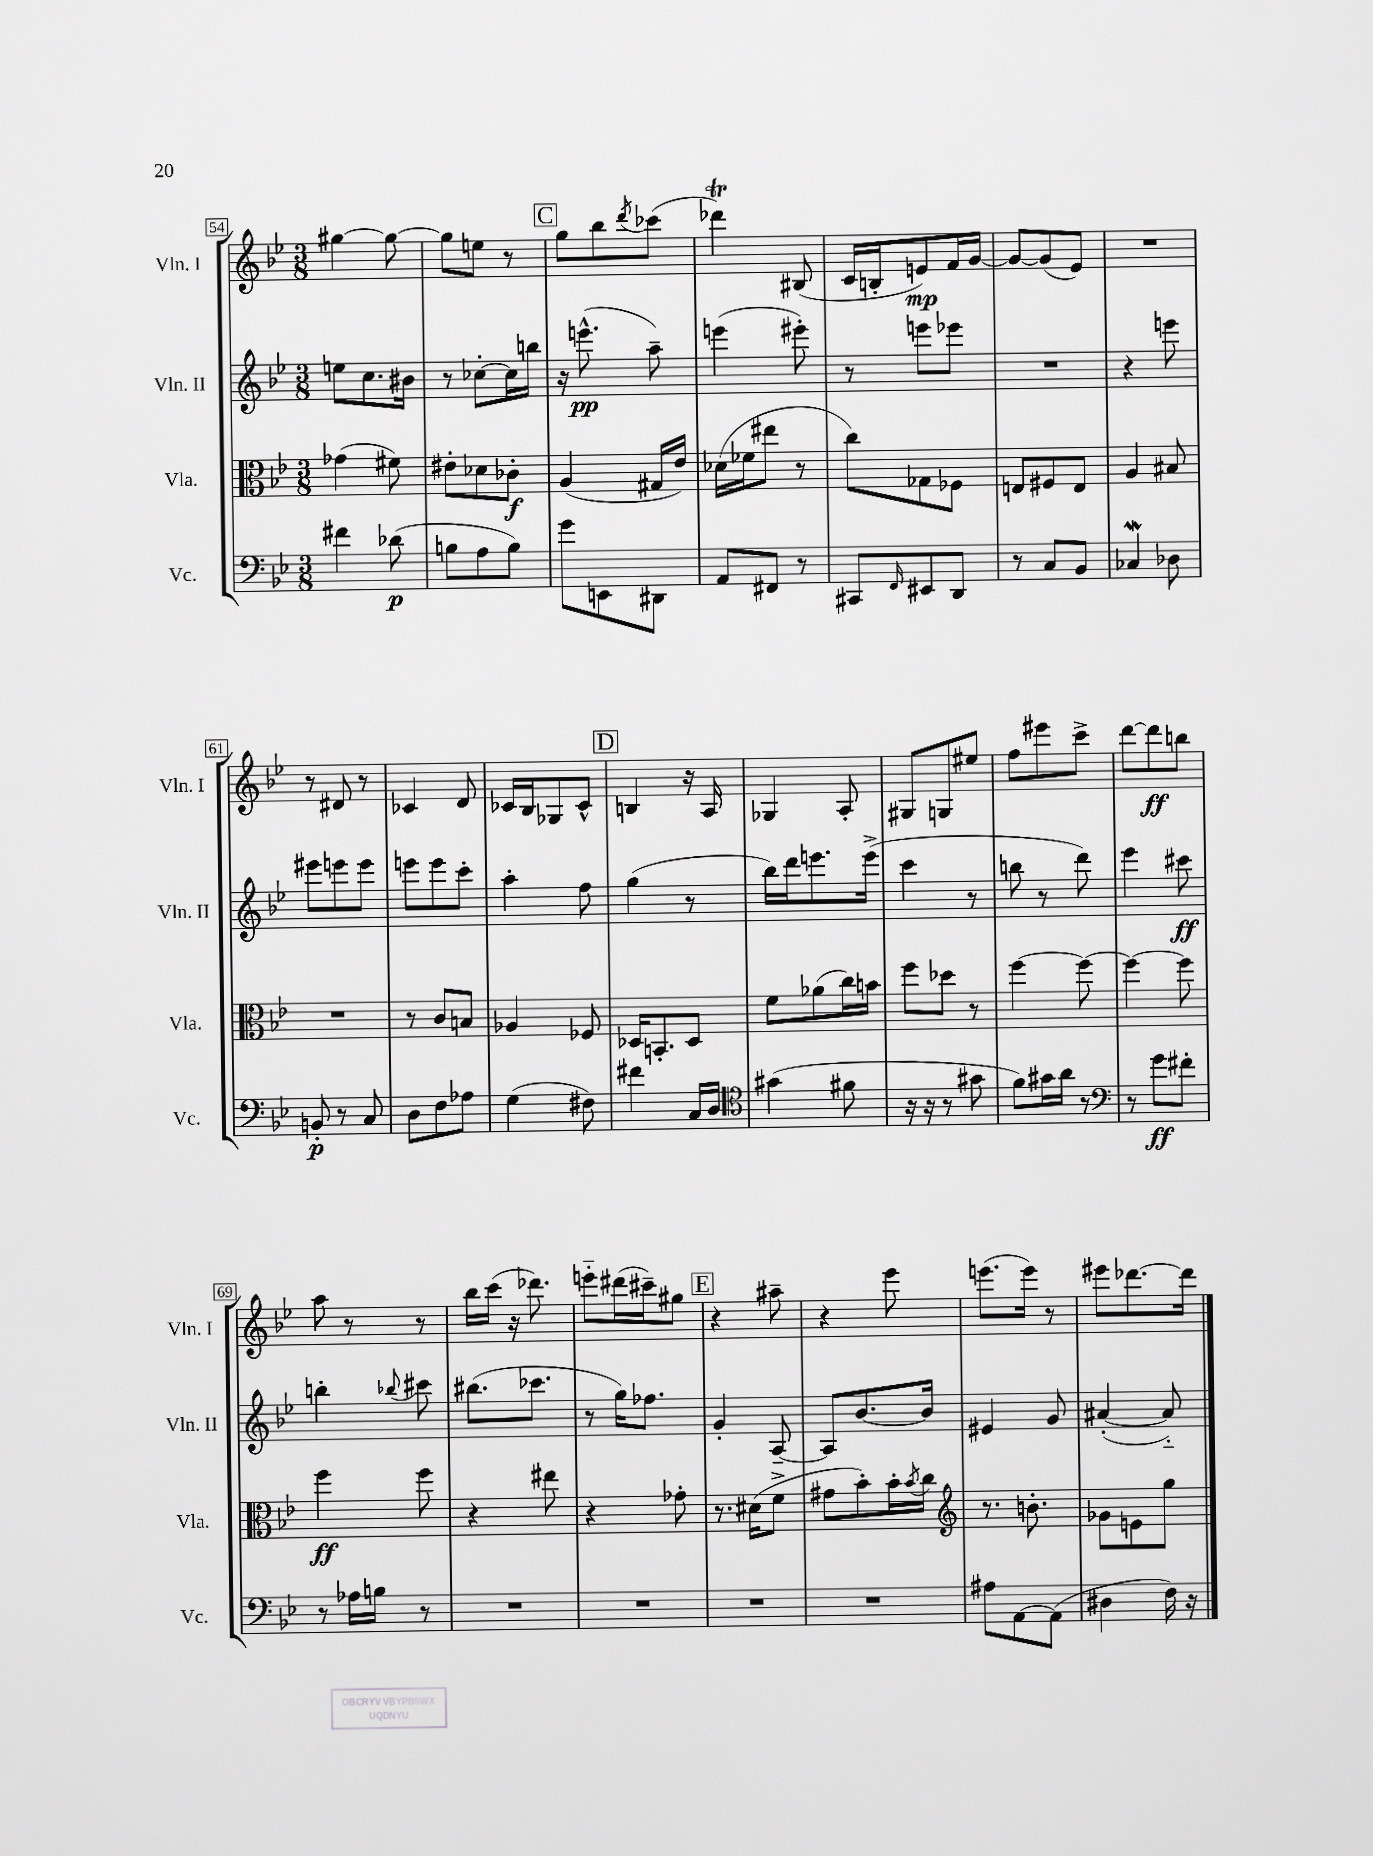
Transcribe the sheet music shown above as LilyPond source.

<<
\new StaffGroup <<
\new Staff = "s0" \with { instrumentName = "Vln. I" shortInstrumentName = "Vln. I" } {
    \clef treble \key bes \major \numericTimeSignature \time 3/8
    gis''4~ gis''8~ |
    gis''8 e''8 r8 |
    \mark \markup { \box "C" } g''8 bes''8 \acciaccatura { d'''8 } ces'''8( |
    des'''4\trill) bis8( |
    c'16 b16-. e'8\mp) f'16 g'16~ |
    g'8~ g'8( ees'8) |
    R4. |
    r8 dis'8 r8 |
    ces'4 d'8 |
    ces'16 bes16 ges8 ces'8-^ |
    \mark \markup { \box "D" } b4 r16 a16 |
    ges4 a8-. |
    gis8 g8 eis''8 |
    f''8 eis'''8 c'''8-> |
    d'''8~ d'''8\ff b''8 |
    a''8 r8 r8 |
    bes''16 c'''16( r16 des'''8.) |
    e'''8-_ dis'''16( cis'''16--) gis''8 |
    \mark \markup { \box "E" } r4 ais''8-- |
    r4 ees'''8 |
    e'''8.( e'''16) r8 |
    eis'''8 des'''8.~ des'''16 \bar "|." |
}
\new Staff = "s1" \with { instrumentName = "Vln. II" shortInstrumentName = "Vln. II" } {
    \clef treble \key bes \major \numericTimeSignature \time 3/8
    e''8 c''8. bis'16 |
    r8 ces''8~-. ces''16 b''16 |
    \mark \markup { \box "C" } r16 e'''8.-^\pp( a''8--) |
    e'''4( eis'''8-.) |
    r8 e'''8 ees'''8 |
    R4. |
    r4 e'''8 |
    eis'''8 e'''8 e'''8 |
    e'''8 e'''8 c'''8-. |
    a''4-. f''8 |
    \mark \markup { \box "D" } g''4( r8 |
    bes''16) d'''16 e'''8. e'''16->( |
    c'''4 r8 |
    b''8 r8 d'''8) |
    ees'''4 cis'''8\ff |
    b''4-. \appoggiatura { bes''8 } cis'''8 |
    bis''8.( ces'''8. |
    r8 g''16) fes''8. |
    \mark \markup { \box "E" } g'4-. a8~-- |
    a8 bes'8.~ bes'16 |
    eis'4 g'8 |
    ais'4~-.( ais'8-_) \bar "|." |
}
\new Staff = "s2" \with { instrumentName = "Vla." shortInstrumentName = "Vla." } {
    \clef alto \key bes \major \numericTimeSignature \time 3/8
    ges'4( fis'8) |
    eis'8-. des'8 ces'8-.\f |
    \mark \markup { \box "C" } a4( gis16 ees'16) |
    des'16( fes'16 eis''8 r8 |
    c''8) ges8 fes8 |
    e8 fis8 e8 |
    a4 bis8 |
    R4. |
    r8 c'8 b8 |
    aes4 fes8 |
    \mark \markup { \box "D" } des16 b,8.-. des8 |
    f'8 aes'8( c''16) b'16 |
    f''8 des''8 r8 |
    f''4~ f''8~ |
    f''4~ f''8 |
    f''4\ff f''8 |
    r4 eis''8 |
    r4 ges'8-. |
    \mark \markup { \box "E" } r8. dis'16( f'8-> |
    gis'8 bes'8-.) bes'16-. \acciaccatura { bes'8 } c''16 |
    \clef treble r8. b'8.-. |
    ges'8 e'8 g''8 \bar "|." |
}
\new Staff = "s3" \with { instrumentName = "Vc." shortInstrumentName = "Vc." } {
    \clef bass \key bes \major \numericTimeSignature \time 3/8
    fis'4 des'8\p( |
    b8 a8 b8) |
    \mark \markup { \box "C" } g'8 e,8 dis,8 |
    a,8 fis,8 r8 |
    cis,8 \grace { f,16 } eis,8 d,8 |
    r8 c8 bes,8 |
    ces4\mordent des8 |
    b,8-.\p r8 c8 |
    d8 f8 aes8 |
    g4( fis8) |
    \mark \markup { \box "D" } fis'4 c16 d16 |
    \clef tenor gis'4( fis'8 |
    r16 r16 r8 gis'8 |
    f'8) gis'16 a'16 r8 |
    \clef bass r8 g'8\ff fis'8-. |
    r8 aes16 b16 r8 |
    R4. |
    R4. |
    \mark \markup { \box "E" } R4. |
    R4. |
    ais8 a,8~ a,8( |
    dis4 f16) r16 \bar "|." |
}
>>
>>
\layout { \context { \Score currentBarNumber = #54 \override BarNumber.stencil = #(make-stencil-boxer 0.1 0.3 ly:text-interface::print) } }
